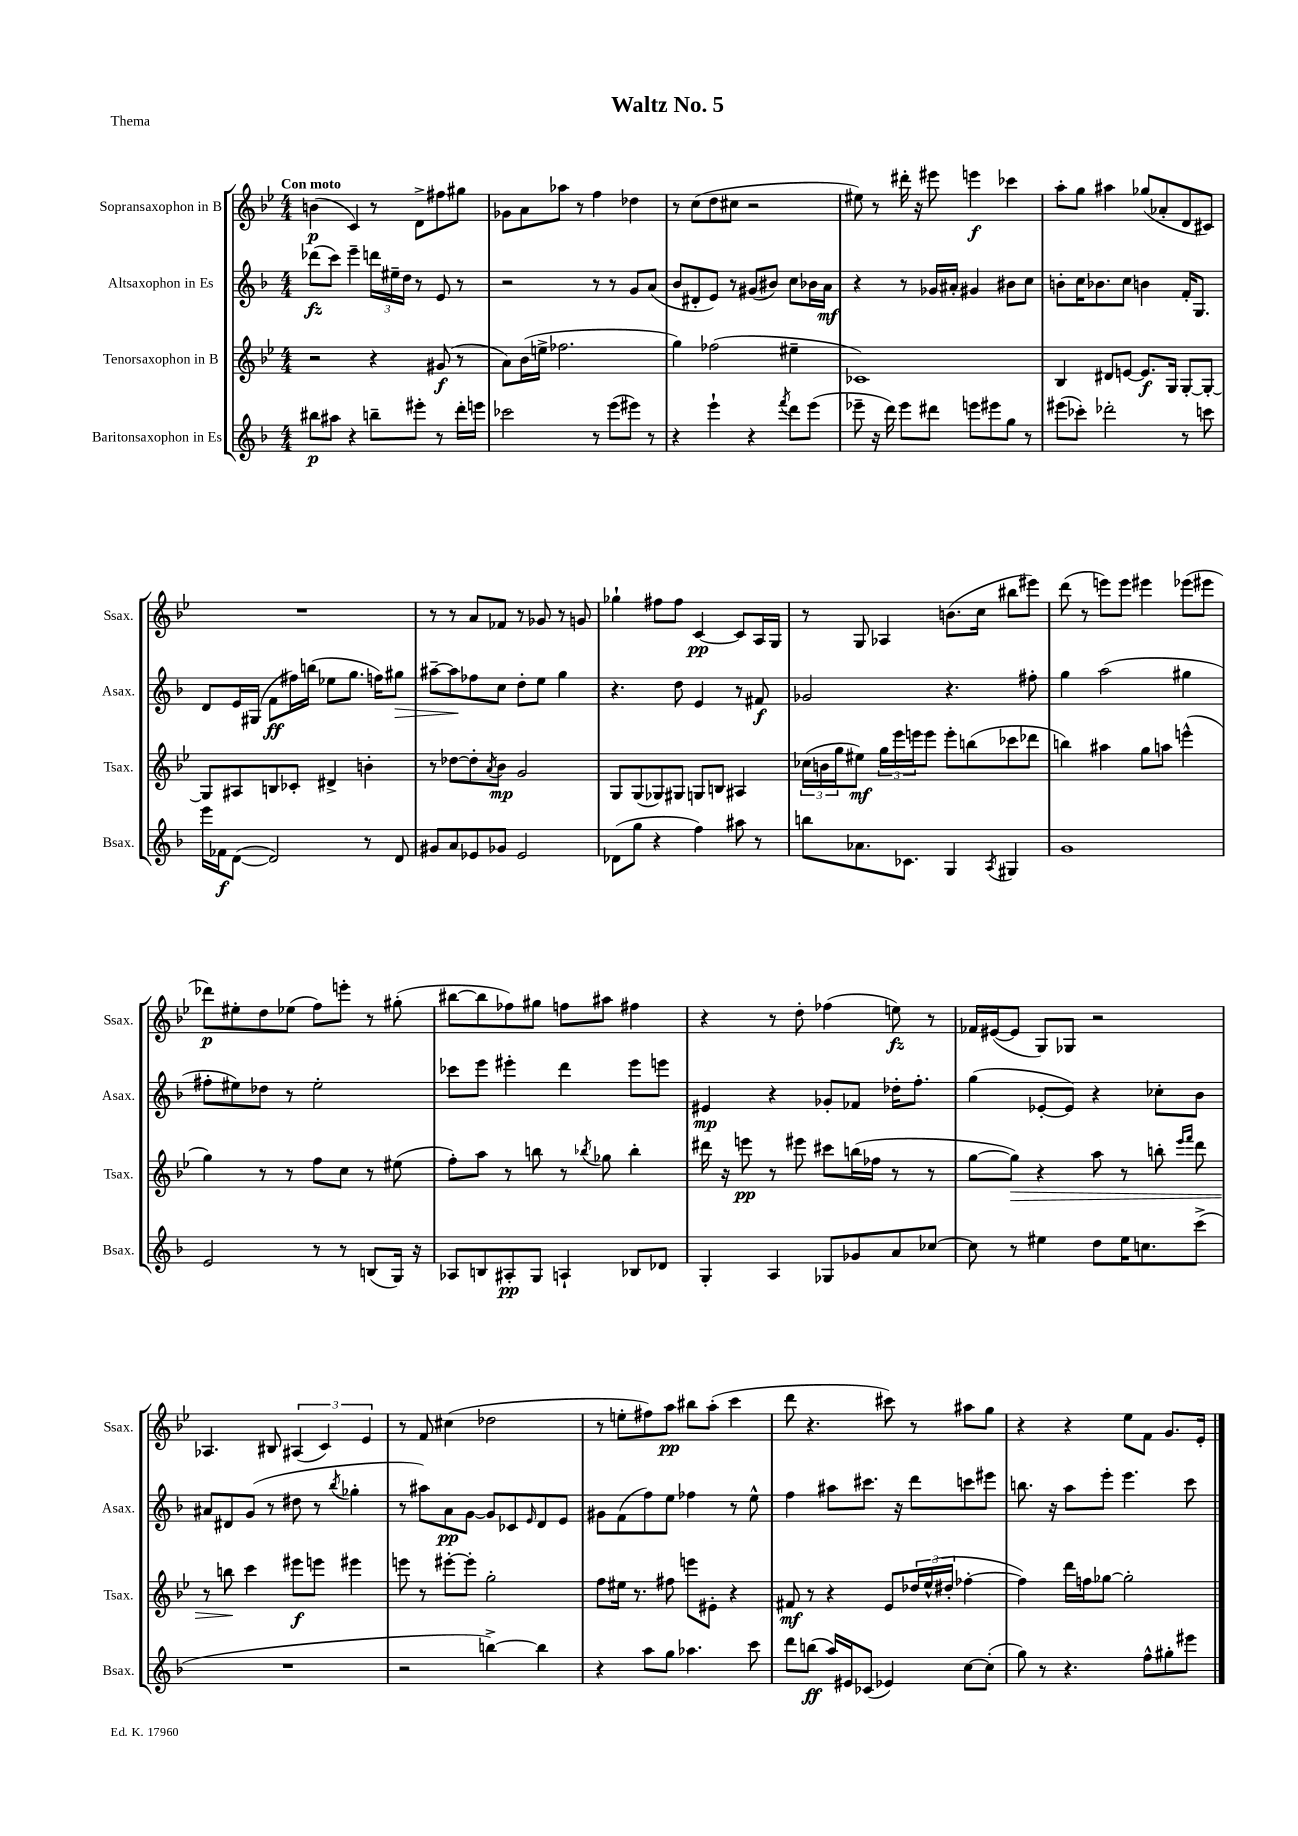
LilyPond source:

\header { title = "Waltz No. 5" piece = "Thema" }
<<
\new StaffGroup <<
\new Staff = "s0" \with { instrumentName = "Sopransaxophon in B" shortInstrumentName = "Ssax." } {
    \clef treble \key bes \major \numericTimeSignature \time 4/4 \tempo "Con moto"
    b'4\p( c'4) r8 d'8-> fis''8 gis''8 |
    ges'8 a'8 aes''8 r8 f''4 des''4 |
    r8 c''8( d''8 cis''8 r2 |
    eis''8) r8 dis'''16-. r16 eis'''8 e'''4\f ces'''4 |
    a''8-. g''8 ais''4 ges''8( aes'8-. d'8 cis'8) |
    R1 |
    r8 r8 a'8 fes'8 r8 ges'8 r8 g'8 |
    ges''4-! fis''8 fis''8 c'4~\pp c'8 a16 g16 |
    r8 g8 aes4 b'8.( c''16 bis''8 eis'''8) |
    d'''8( r8 e'''8) e'''8 eis'''4 ees'''8( eis'''8 |
    des'''8\p) eis''8-. d''8 ees''8( f''8) e'''8-. r8 gis''8-.( |
    bis''8~ bis''8 fes''8) gis''8 f''8 ais''8 fis''4 |
    r4 r8 d''8-. fes''4( e''8\fz) r8 |
    fes'16 eis'16~( eis'8 g8) ges8 r2 |
    aes4. bis8 \tuplet 3/2 { ais4( c'4) ees'4 } |
    r8 f'8 cis''4( des''2 |
    r8 e''8-. fis''8) a''8\pp bis''8 a''8-.( c'''4 |
    d'''8 r4. cis'''8) r8 ais''8 g''8 |
    r4 r4 ees''8 f'8 g'8. ees'16-. \bar "|." |
}
\new Staff = "s1" \with { instrumentName = "Altsaxophon in Es" shortInstrumentName = "Asax." } {
    \clef treble \key f \major \numericTimeSignature \time 4/4
    des'''8\fz( c'''8) e'''4-- \tuplet 3/2 { d'''16 eis''16-- d''16 } r8 e'8 r8 |
    r2 r8 r8 g'8 a'8( |
    bes'8 dis'8-. e'8) r8 gis'8( bis'8) c''8 bes'16 a'16\mf |
    r4 r8 ges'16 ais'16-. gis'4 bis'8 c''8 |
    b'8-. c''16 bes'8. c''8 b'4 f'16-. g8. |
    d'8 e'16 gis16( f'8\ff fis''16) b''16( ees''8 g''8. f''16) gis''8\> |
    ais''8~-- ais''8\! fes''8 c''8 d''8-. e''8 g''4 |
    r4. d''8 e'4 r8 fis'8\f |
    ges'2 r4. fis''8-. |
    g''4 a''2( gis''4 |
    fis''8-. eis''8) des''8 r8 eis''2-. |
    ces'''8 e'''8 eis'''4-. d'''4 eis'''8 e'''8 |
    eis'4\mp r4 ges'8-. fes'8 des''16-. f''8.-. |
    g''4( ees'8~-. ees'8) r4 ces''8-. bes'8 |
    ais'8 dis'8 g'8( r8 dis''8 r8 \acciaccatura { bes''8 } ges''4-. |
    r8 ais''8) a'8\pp g'8~ g'8 ces'8 \grace { e'16 } d'8 e'8 |
    gis'8 f'8( f''8) e''8 fes''4 r8 e''8-^ |
    f''4 ais''8 cis'''8. r16 d'''8 c'''8 eis'''8 |
    b''8. r16 a''8 e'''8-. e'''4. c'''8 \bar "|." |
}
\new Staff = "s2" \with { instrumentName = "Tenorsaxophon in B" shortInstrumentName = "Tsax." } {
    \clef treble \key bes \major \numericTimeSignature \time 4/4
    r2 r4 gis'8\f( r8 |
    a'8) bes'16( e''16-> fes''2. |
    g''4) fes''2( eis''4-- |
    ces'1) |
    bes4 dis'8 e'8~ e'8.\f g16 g8~-. g8~-. |
    g8 ais8 b8 ces'8-. dis'4-> b'4-. |
    r8 des''8~ des''8-. \acciaccatura { a'8 } bes'8\mp g'2 |
    g8 g8( ges8) gis8 g8 b8 ais4 |
    \tuplet 3/2 { ces''16( b'16 g''16 } eis''8\mf) \tuplet 3/2 { g''16 ees'''16 e'''16 } e'''8 e'''8-. b''8( ces'''8 des'''8 |
    b''4) ais''4 g''8 a''8 e'''4-^( |
    g''4) r8 r8 f''8 c''8 r8 eis''8( |
    f''8-.) a''8 r8 b''8 r8 \acciaccatura { bes''8 } ges''8 bes''4-. |
    dis'''16 r16 e'''8\pp r8 eis'''8 cis'''8 b''16( fes''16 r8 r8 |
    g''8~ g''8\>) r4 a''8 r8 b''8-. \grace { ees'''16 f'''16 } d'''8 |
    r8 b''8\! c'''4 eis'''8\f e'''8 eis'''4 |
    e'''8 r8 eis'''8~-. eis'''8-. g''2-. |
    f''8 eis''16 r8. fis''8 e'''8 eis'8-. r4 |
    fis'8\mf r8 r4 ees'8 \tuplet 3/2 { des''16 ees''16-^( dis''16-. } fes''4~-. |
    fes''4) d'''16 f''16 ges''8~ ges''2-. \bar "|." |
}
\new Staff = "s3" \with { instrumentName = "Baritonsaxophon in Es" shortInstrumentName = "Bsax." } {
    \clef treble \key f \major \numericTimeSignature \time 4/4
    bis''8\p ais''8 r4 b''8-- eis'''8-. r8 d'''16-. e'''16 |
    ces'''2 r8 e'''8( eis'''8) r8 |
    r4 e'''4-! r4 \acciaccatura { f'''8 } d'''8 e'''8( |
    ees'''8-- r16 d'''16) ees'''8 dis'''8 e'''8 eis'''8 g''8 r8 |
    eis'''8( ces'''8-.) des'''2-. r8 c'''8 |
    e'''16 fes'16\f d'8~( d'2) r8 d'8 |
    gis'8 a'8 ees'8 ges'8 ees'2 |
    des'8( g''8 r4 f''4) ais''8 r8 |
    b''8 aes'8. ces'8. g4 \acciaccatura { a8 } gis4 |
    g'1 |
    e'2 r8 r8 b8( g16) r16 |
    aes8 b8 ais8-.\pp g8 a4-! bes8 des'8 |
    g4-. a4 ges8 ges'8 a'8 ces''8~ |
    ces''8 r8 eis''4 d''8 eis''16 c''8. c'''8->( |
    R1 |
    r2 b''4~->) b''4 |
    r4 a''8 g''8 aes''4. c'''8 |
    d'''8 b''8\ff( a''16) eis'16 ces'8( ees'4) c''8~ c''8-.( |
    g''8) r8 r4. f''8-^ gis''8-. eis'''8 \bar "|." |
}
>>
>>
\layout { \context { \Score \remove "Bar_number_engraver" } }
